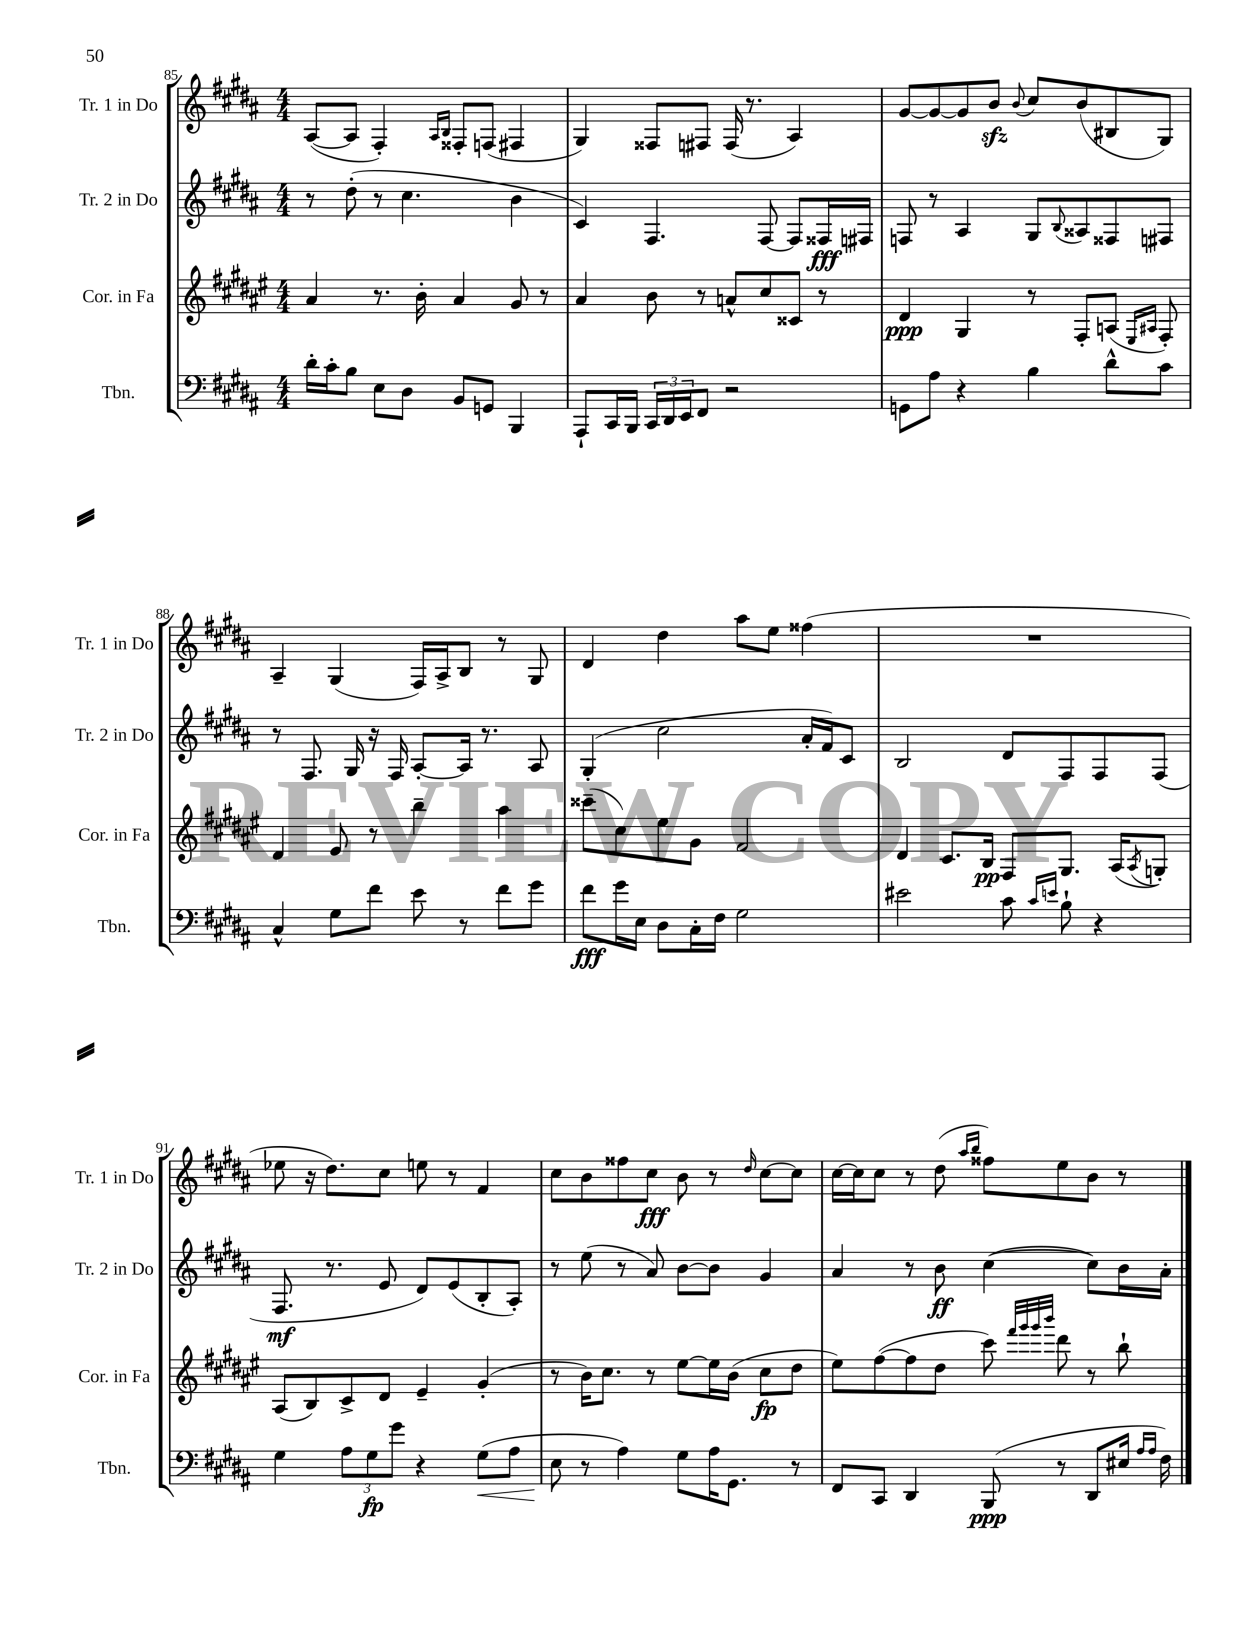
<<
\new StaffGroup <<
\new Staff = "s0" \with { instrumentName = "Tr. 1 in Do" shortInstrumentName = "Tr. 1 in Do" } {
    \clef treble \key b \major \numericTimeSignature \time 4/4
    ais8~( ais8 fis4-.) \grace { ais16 b16 } fisis8-. f8( fis4 |
    gis4) fisis8 fis8 fis16( r8. ais4) |
    gis'8~ gis'8~ gis'8 b'8\sfz \appoggiatura { b'8 } cis''8 b'8( bis8 gis8) |
    ais4-- gis4( fis16) ais16-> b8 r8 gis8 |
    dis'4 dis''4 ais''8 e''8 fisis''4( |
    R1 |
    ees''8 r16 dis''8.) cis''8 e''8 r8 fis'4 |
    cis''8 b'8 fisis''8 cis''8\fff b'8 r8 \grace { dis''16 } cis''8~ cis''8 |
    cis''16~ cis''16 cis''8 r8 dis''8( \grace { ais''16 b''16 } fisis''8) e''8 b'8 r8 \bar "|." |
}
\new Staff = "s1" \with { instrumentName = "Tr. 2 in Do" shortInstrumentName = "Tr. 2 in Do" } {
    \clef treble \key b \major \numericTimeSignature \time 4/4
    r8 dis''8-.( r8 cis''4. b'4 |
    cis'4) fis4. fis8~ fis8 fisis16\fff fis16 |
    f8 r8 ais4 gis8 \appoggiatura { b8 } aisis8 fisis8 fis8 |
    r8 fis8. gis16 r16 fis16 ais8~-. ais16 r8. ais8 |
    gis4-.( cis''2 ais'16-. fis'16) cis'8 |
    b2 dis'8 fis8 fis8 fis8( |
    fis8.\mf r8. e'8 dis'8) e'8( b8-. ais8-.) |
    r8 e''8( r8 ais'8) b'8~ b'8 gis'4 |
    ais'4 r8 b'8\ff cis''4~( cis''8) b'16 ais'16-. \bar "|." |
}
\new Staff = "s2" \with { instrumentName = "Cor. in Fa" shortInstrumentName = "Cor. in Fa" } {
    \clef treble \key fis \major \numericTimeSignature \time 4/4
    ais'4 r8. b'16-. ais'4 gis'8 r8 |
    ais'4 b'8 r8 a'8-^ cis''8 cisis'8 r8 |
    dis'4\ppp gis4 r8 fis8-. a8( \grace { eis16 ais16 } fis8-.) |
    dis'4 eis'8 r8 b''4-- ais''4 |
    cisis'''8--( cis''8) eis''8 gis'8 fis'2 |
    dis'4 cis'8. b16\pp fis8 gis8. ais16( \acciaccatura { ais8 } g8-.) |
    ais8( b8) cis'8-> dis'8 eis'4-- gis'4-.( |
    r8 b'16) cis''8. r8 eis''8~ eis''16 b'16( cis''8\fp dis''8 |
    eis''8) fis''8~( fis''8 dis''8 cis'''8) \grace { fis'''32 gis'''32 gis'''32 b'''32 } dis'''8 r8 b''8-! \bar "|." |
}
\new Staff = "s3" \with { instrumentName = "Tbn." shortInstrumentName = "Tbn." } {
    \clef bass \key b \major \numericTimeSignature \time 4/4
    dis'16-. cis'16-. b8 e8 dis8 b,8 g,8 b,,4 |
    ais,,8-! cis,16 b,,16 \tuplet 3/2 { cis,16 dis,16 e,16 } fis,8 r2 |
    g,8 ais8 r4 b4 dis'8-^ cis'8 |
    cis4-^ gis8 fis'8 e'8 r8 fis'8 gis'8 |
    fis'8\fff gis'16 e16 dis8 cis16-. fis16 gis2 |
    eis'2 cis'8 \grace { cis'16 e'16 } b8-! r4 |
    gis4 \tuplet 3/2 { ais8 gis8\fp gis'8 } r4 gis8\<( ais8 |
    e8\! r8 ais4) gis8 ais16 gis,8. r8 |
    fis,8 cis,8 dis,4 b,,8\ppp( r8 dis,8 eis16 \grace { ais16 ais16 } fis16) \bar "|." |
}
>>
>>
\layout { \context { \Score currentBarNumber = #85 } }
